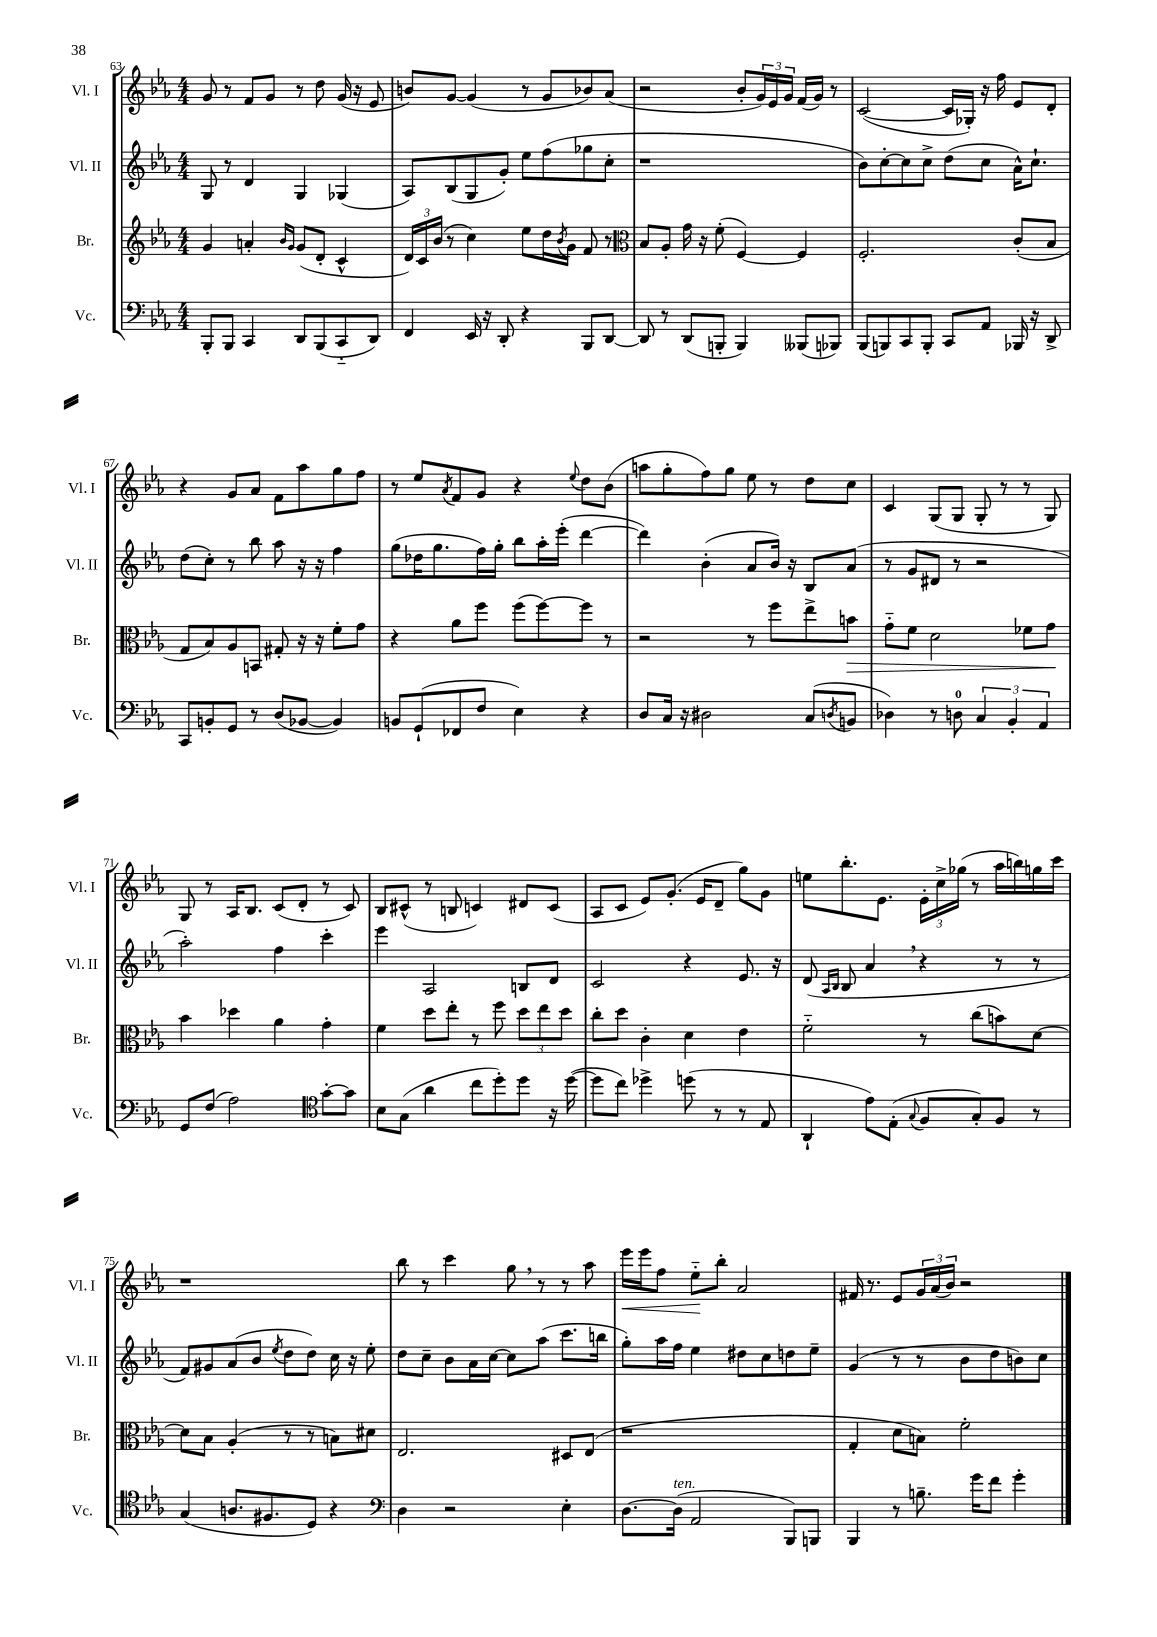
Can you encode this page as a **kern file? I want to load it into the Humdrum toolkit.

**kern	**kern	**dynam	**kern	**kern	**dynam
*part4	*part3	*part3	*part2	*part1	*part1
*staff4	*staff3	*staff3	*staff2	*staff1	*staff1
*I"Vc.	*I"Br.	*	*I"Vl. II	*I"Vl. I	*
*I'Vc.	*I'Br.	*	*I'Vl. II	*I'Vl. I	*
*clefF4	*clefG2	*	*clefG2	*clefG2	*
*k[b-e-a-]	*k[b-e-a-]	*	*k[b-e-a-]	*k[b-e-a-]	*
*M4/4	*M4/4	*	*M4/4	*M4/4	*
=63	=63	=63	=63	=63	=63
8BBB-'/L	4g/	.	8G/	8g/	.
8BBB-/J	.	.	8r	8r	.
4CC/	4an'/	.	4d/	8f/L	.
.	.	.	.	8g/J	.
.	16qqb-/LL	.	.	.	.
.	16qqg/JJ	.	.	.	.
8DD/L	(8g/L	.	4G/	8r	.
(8BBB-/	8d'/J	.	.	8dd\	.
8CC/	4c^^/	.	(4G-X/	(16g/	.
.	.	.	.	16r	.
8DD/J)	.	.	.	8e-/	.
=64	=64	=64	=64	=64	=64
4FF/	24d/LL)	.	8A-/L)	8bn/L)	.
.	24c/	.	.	.	.
.	(24b-/JJ	.	.	.	.
.	8r	.	(8B-/	[8g/J	.
16EE-/	4cc\)	.	8G/	(4g/]	.
16r	.	.	.	.	.
8DD'/	.	.	8g'/J)	.	.
4r	8ee-\L	.	8ee-\L	8r	.
.	16dd\L	.	(8ff\	8g/L	.
.	8qb-/	.	.	.	.
.	16g\JJ	.	.	.	.
8BBB-/L	8f/	.	8gg-X\	8b-X/)	.
[8DD/J	8r	.	8cc'\J	(8a-/J	.
=65	=65	=65	=65	=65	=65
*	*clefC3	*	*	*	*
8DD/]	8B-/L	.	1r	2r	.
8r	8A-'/J	.	.	.	.
(8DD/L	16g\	.	.	.	.
.	16r	.	.	.	.
8BBBn'/J	(8f'\	.	.	.	.
4BBB/)	[4F/)	.	.	8b-'/L	.
.	.	.	.	24g/L)	.
.	.	.	.	24e-/	.
.	.	.	.	24g/JJ	.
(8BBB--X/L	4F/]	.	.	(16f/LL	.
.	.	.	.	16g/JJ)	.
8BBB-X/J)	.	.	.	8r	.
=66	=66	=66	=66	=66	=66
(8BBB-/L	2.F'/	.	8b-\L)	([2c/	.
8BBBn/)	.	.	[8cc'\	.	.
8CC/	.	.	8cc\]	.	.
8BBB'/J	.	.	8cc^\J	.	.
8CC/L	.	.	(8dd\L	16c/LL]	.
.	.	.	.	16G-X'/JJ)	.
8AA-/J	.	.	8cc\J	16r	.
.	.	.	.	16ff\	.
16BBB-X/	(8c'/L	.	16a-^^\KL)	8e-/L	.
16r	.	.	8.cc`\J	.	.
8DD^/	8B-/J	.	.	8d'/J	.
!!LO:LB:g=z
=67	=67	=67	=67	=67	=67
8CC/L	8G/L	.	(8dd\L	4r	.
8BBn'/	8B-/)	.	8cc'\J)	.	.
8GG/J	8A-/	.	8r	8g/L	.
8r	8BBn/J	.	8bb-\	8a-/J	.
(8D/L	8G#X'/	.	8aa-\	8f\L	.
[8BB-X/J	16r	.	16r	8aa-\	.
.	16r	.	16r	.	.
4BB-/])	8f'\L	.	4ff\	8gg\	.
.	8g\J	.	.	8ff\J	.
=68	=68	=68	=68	=68	=68
8BBn/L	4r	.	(8gg\L	8r	.
(8GG`/	.	.	16dd-X\K	8ee-/L	.
.	.	.	8.gg\	.	.
.	.	.	.	8qa-/	.
8FF-X/	8a-\L	.	.	8f/	.
8F/J	8ff\J	.	16ff\L)	8g/J	.
.	.	.	16gg'\JJ	.	.
4E-\)	(8ff\L	.	8bb-\L	4r	.
.	[8ff\)	.	16aa-'\L	.	.
.	.	.	(16eee-'\JJ	.	.
.	.	.	.	8qqee-/	.
4r	8ff\J]	.	[4ddd\	8dd\L	.
.	8r	.	.	(8b-\J	.
=69	=69	=69	=69	=69	=69
8D/L	2r	.	4ddd\])	8aan\L	.
16C/Jk	.	.	.	8gg'\	.
16r	.	.	.	.	.
2D#X\	.	.	(4b-'\	8ff\)	.
.	.	.	.	8gg\J	.
.	8r	.	8a-/L	8ee-\	.
.	8ff\L	.	16b-/Jk)	8r	.
.	.	.	16r	.	.
(8C/L	8ee-^\	.	8B-/L	8dd\L	.
8qDn/	.	.	.	.	.
!	!	!LO:HP:b	!	!	!
8BBn/J	8bn\J	>	(8a-/J	8cc\J	.
=70	=70	=70	=70	=70	=70
4D-X\)	8g\L	.	8r	4c/	.
.	8f\J	.	8g/L	.	.
8r	2d\	.	8d#X/J	(8G/L	.
8Dn\	.	.	8r	8G/J	.
6C/	.	.	2r	8G'/	.
.	.	.	.	8r	.
6BB-'/	.	.	.	.	.
.	8f-X\L	.	.	8r	.
6AA-/	.	.	.	.	.
.	8g\J	.	.	8G/)	.
.	.	]	.	.	.
!!LO:LB:g=z
=71	=71	=71	=71	=71	=71
8GG/L	4b-\	.	2aa-'\)	8G/	.
(8F/J	.	.	.	8r	.
2A-\)	4dd-X\	.	.	16A-/KL	.
.	.	.	.	8.B-/J	.
.	4a-\	.	4ff\	(8c/L	.
.	.	.	.	8d'/J	.
*clefC4	*	*	*	*	*
[8g'\L	4g'\	.	4ccc'\	8r	.
8g\J]	.	.	.	8c/)	.
=72	=72	=72	=72	=72	=72
8B-\L	4f\	.	4eee-\	8B-/L	.
(8G\J	.	.	.	(8c#X^^/J	.
4a-\	8dd\L	.	2A-/	8r	.
.	8ee-'\J	.	.	8Bn/	.
8cc\L	8r	.	.	4cn/)	.
8dd'\)	8ff\	.	.	.	.
8dd\J	12dd\L	.	8Bn/L	8d#X/L	.
.	12ee-\	.	.	.	.
16r	.	.	8d/J	(8c/J	.
.	12dd\J	.	.	.	.
([16dd\	.	.	.	.	.
=73	=73	=73	=73	=73	=73
8dd\L]	8cc'\L	.	2c/	8A-/L	.
8cc\J)	8dd\J	.	.	8c/J	.
4dd-X^\	4c'\	.	.	8e-/L)	.
.	.	.	.	(8.g'/J	.
(8ddn\	4d\	.	4r	.	.
.	.	.	.	16e-/KL	.
8r	.	.	.	8d~/J	.
8r	4e-\	.	8.e-/	8gg\L)	.
8E-/	.	.	.	8g\J	.
.	.	.	16r	.	.
=74	=74	=74	=74	=74	=74
4AA-`/	2f\	.	(8d/	8een\L	.
.	.	.	16qqA-/LL	.	.
.	.	.	16qqB-/JJ	.	.
.	.	.	8B-/	8.bb-'\	.
8e-\L)	.	.	4a-,/	.	.
.	.	.	.	8.e-\J	.
(8E-'\J	.	.	.	.	.
8qqG/	.	.	.	.	.
8F/L	8r	.	4r	24e-'\LL	.
.	.	.	.	24cc^\	.
.	.	.	.	(24gg-X\JJ	.
8G'/)	(8cc\L	.	.	8r	.
8F/J	8bn\)	.	8r	16aa-\LL	.
.	.	.	.	16bbn\)	.
8r	[8d\J	.	8r	16ggn\	.
.	.	.	.	16ccc\JJ	.
!!LO:LB:g=z
=75	=75	=75	=75	=75	=75
(4G/	8d\L]	.	8f/L)	1r	.
.	8B-\J	.	8g#X/	.	.
8.An/L	(4A-'/	.	(8a-/	.	.
.	.	.	8b-/J	.	.
8.F#X/	.	.	.	.	.
.	.	.	8qee-/	.	.
.	8r	.	8dd\L	.	.
8D/J)	8r	.	8dd\J)	.	.
4r	8Bn\L)	.	16cc\	.	.
.	.	.	16r	.	.
.	8d#X\J	.	8ee-'\	.	.
=76	=76	=76	=76	=76	=76
*clefF4	*	*	*	*	*
4D\	2.E-/	.	8dd\L	8bb-\	.
.	.	.	8cc~\J	8r	.
2r	.	.	8b-\L	4ccc\	.
.	.	.	16a-\L	.	.
.	.	.	[16cc\JJ	.	.
.	.	.	8cc\L]	8gg,\	.
.	.	.	(8aa-\J	8r	.
4E-'\	8D#X/L	.	8.ccc\L	8r	.
.	(8E-/J	.	.	8aa-\	.
.	.	.	16bbn\Jk	.	.
=77	=77	=77	=77	=77	=77
!	!	!	!	!	!LO:HP:b
[8.D\L	1r	.	8gg'\L)	16eee-\LL	<
.	.	.	.	16eee-\J	.
.	.	.	16aa-\L	8ff\J	.
!LO:TX:a:i:t=ten.	!	!	!	!	!
(16D\Jk]	.	.	16ff\JJ	.	.
2AA-/	.	.	4ee-\	8ee-\L	.
.	.	.	.	8bb-'\J	[
.	.	.	8dd#X\L	2a-/	.
.	.	.	8cc\	.	.
8BBB-/L)	.	.	8ddn\	.	.
8BBBn/J	.	.	8ee-~\J	.	.
=78	=78	=78	=78	=78	=78
4BBB-/	4G'/	.	(4g/	16f#X/	.
.	.	.	.	8.r	.
8r	8d\L	.	8r	8e-/L	.
8.Bn~\	8Bn\J)	.	8r	24g/L	.
.	.	.	.	(24a-/	.
.	.	.	.	24b-/JJ)	.
.	2f'\	.	8b-\L	2r	.
16g\KL	.	.	.	.	.
8f\J	.	.	8dd\	.	.
4g'\	.	.	8bn\)	.	.
.	.	.	8cc\J	.	.
==	==	==	==	==	==
*-	*-	*-	*-	*-	*-
